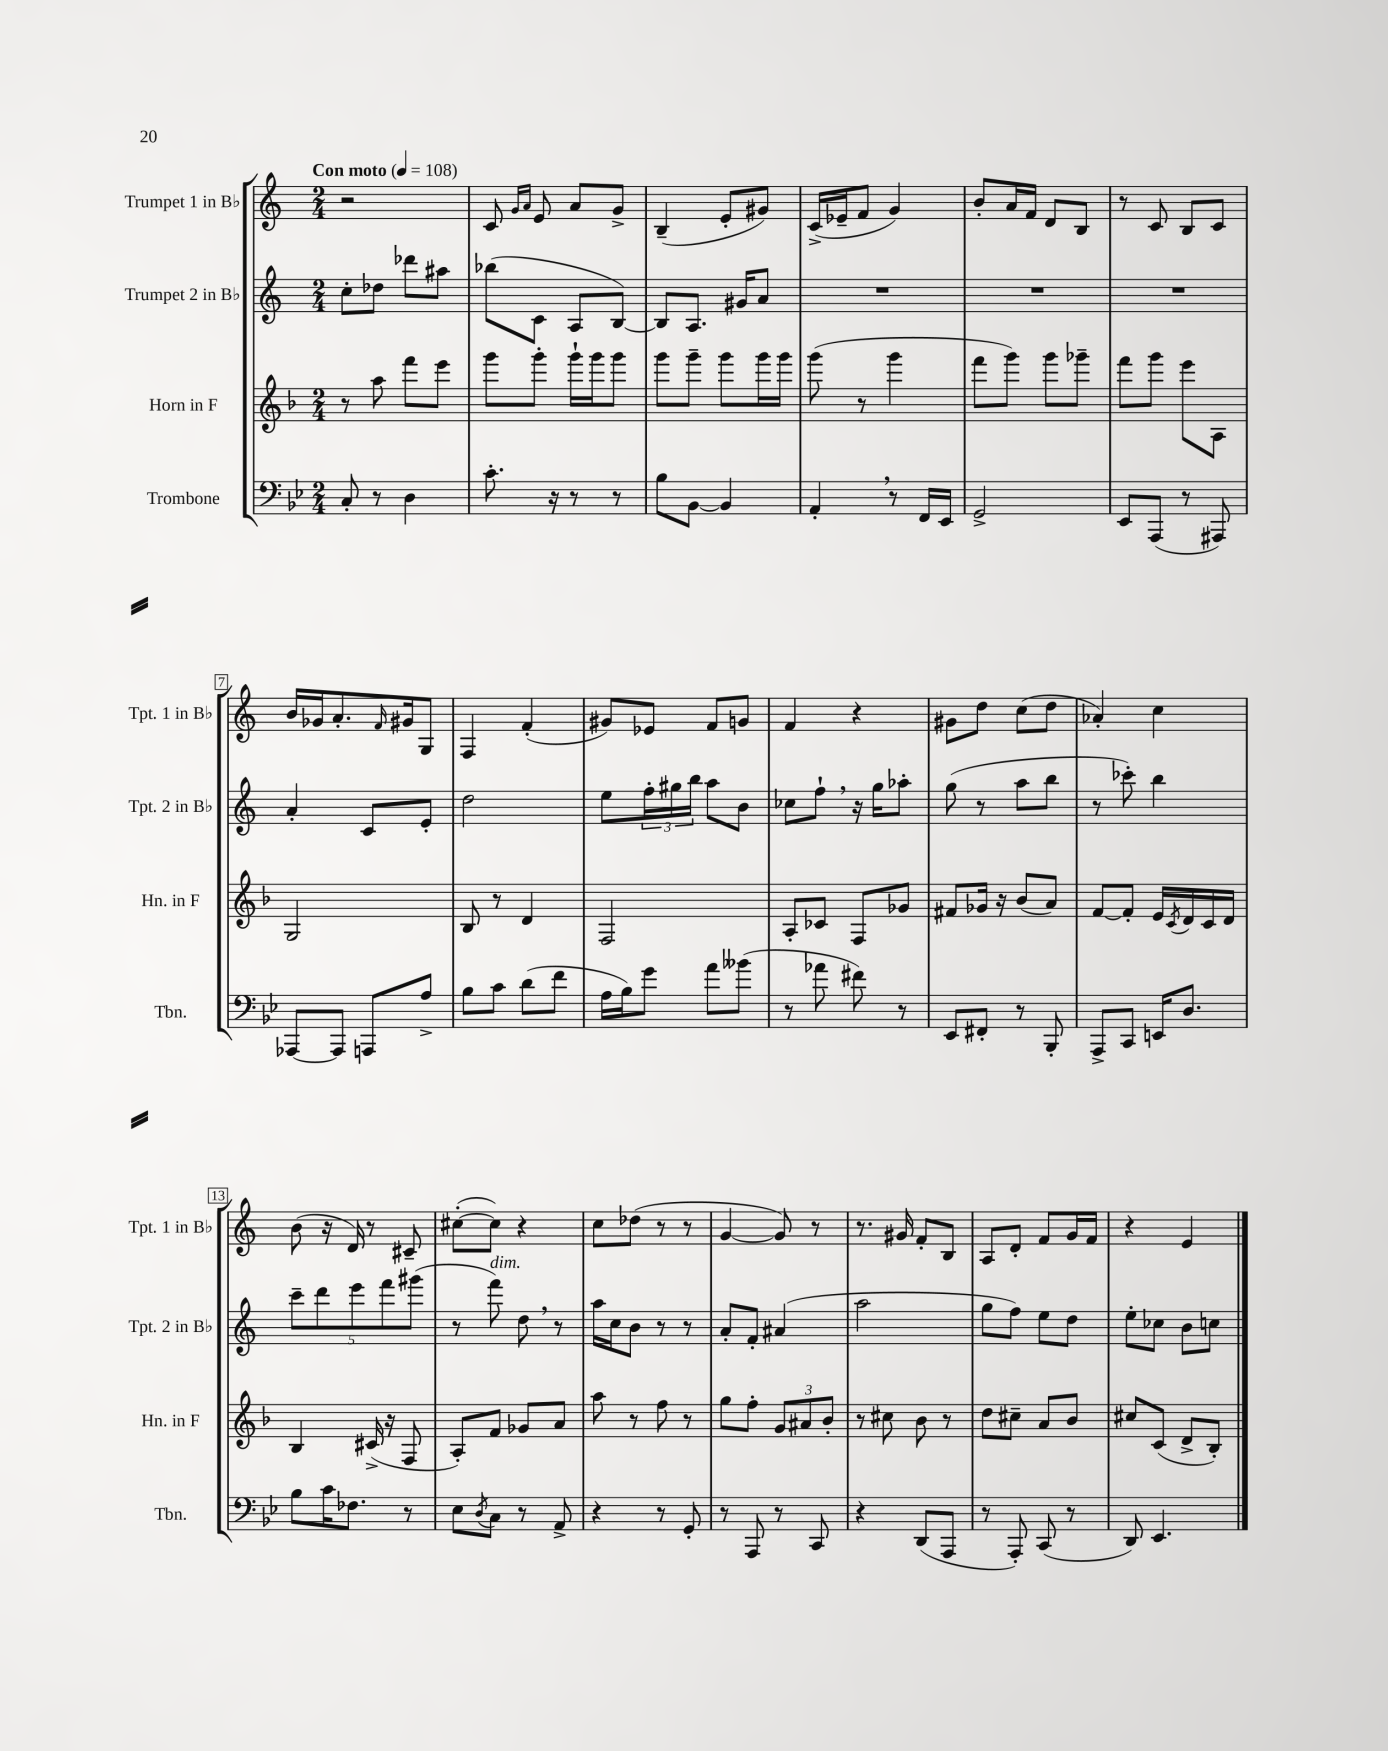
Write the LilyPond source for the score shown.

<<
\new StaffGroup <<
\new Staff = "s0" \with { instrumentName = "Trumpet 1 in Bb" shortInstrumentName = "Tpt. 1 in Bb" } {
    \clef treble \key c \major \numericTimeSignature \time 2/4 \tempo "Con moto" 4 = 108
    r2 |
    c'8 \grace { g'16 a'16 } e'8 a'8 g'8-> |
    b4--( e'8-. gis'8) |
    c'16->( ees'16-- f'8 g'4) |
    b'8-. a'16 f'16 d'8 b8 |
    r8 c'8 b8 c'8 |
    b'16 ges'16 a'8.-. \grace { f'16 } gis'16 g8 |
    f4 f'4-.( |
    gis'8) ees'8 f'8 g'8 |
    f'4 r4 |
    gis'8 d''8 c''8( d''8 |
    aes'4-.) c''4 |
    b'8( r16 d'16) r8 cis'8-- |
    cis''8~-.( cis''8) r4 |
    c''8 des''8( r8 r8 |
    g'4~ g'8) r8 |
    r8. gis'16 f'8-. b8 |
    a8 d'8-. f'8 g'16 f'16 |
    r4 e'4 \bar "|." |
}
\new Staff = "s1" \with { instrumentName = "Trumpet 2 in Bb" shortInstrumentName = "Tpt. 2 in Bb" } {
    \clef treble \key c \major \numericTimeSignature \time 2/4
    c''8-. des''8 des'''8 ais''8 |
    bes''8( c'8 a8 b8~) |
    b8 a8. gis'16 a'8 |
    R2 |
    R2 |
    R2 |
    a'4-. c'8 e'8-. |
    d''2 |
    e''8 \tuplet 3/2 { f''16-. gis''16 b''16 } a''8 b'8 |
    ces''8 f''8-! \breathe r16 g''16 aes''8-. |
    g''8( r8 a''8 b''8 |
    r8 ces'''8-.) b''4 |
    \tuplet 5/4 { c'''8-- d'''8 e'''8 f'''8 gis'''8( } |
    r8 f'''8^\markup { \italic "dim." }) d''8 \breathe r8 |
    a''16 c''16 b'8 r8 r8 |
    a'8-. f'8-. ais'4( |
    a''2 |
    g''8 f''8) e''8 d''8 |
    e''8-. ces''8 b'8 c''8 \bar "|." |
}
\new Staff = "s2" \with { instrumentName = "Horn in F" shortInstrumentName = "Hn. in F" } {
    \clef treble \key f \major \numericTimeSignature \time 2/4
    r8 a''8 f'''8 e'''8 |
    g'''8 g'''8-. g'''16-! g'''16 g'''8 |
    g'''8 g'''8-- g'''8 g'''16 g'''16 |
    g'''8( r8 g'''4 |
    f'''8 g'''8) g'''8 ges'''8-- |
    f'''8 g'''8 e'''8 a8 |
    g2 |
    bes8 r8 d'4 |
    f2 |
    a8-. ces'8 f8 ges'8 |
    fis'8 ges'16 r16 bes'8( a'8) |
    f'8~ f'8-. e'16 \acciaccatura { c'8 } d'16 c'16 d'16 |
    bes4 cis'16->( r16 f8 |
    a8-.) f'8 ges'8 a'8 |
    a''8 r8 f''8 r8 |
    g''8 f''8-. \tuplet 3/2 { g'8 ais'8 bes'8-. } |
    r8 cis''8 bes'8 r8 |
    d''8 cis''8-- a'8 bes'8 |
    cis''8 c'8( d'8-> bes8-.) \bar "|." |
}
\new Staff = "s3" \with { instrumentName = "Trombone" shortInstrumentName = "Tbn." } {
    \clef bass \key bes \major \numericTimeSignature \time 2/4
    c8-. r8 d4 |
    c'8.-. r16 r8 r8 |
    bes8 bes,8~ bes,4 |
    a,4-. \breathe r8 f,16 ees,16 |
    g,2-> |
    ees,8 a,,8( r8 ais,,8) |
    aes,,8~ aes,,8 a,,8 a8-> |
    bes8 c'8 d'8( f'8 |
    a16 bes16) g'8 a'8 beses'8( |
    r8 aes'8 fis'8) r8 |
    ees,8 fis,8-. r8 bes,,8-. |
    a,,8-> c,8 e,16 d8. |
    bes8 c'16 fes8. r8 |
    ees8 \acciaccatura { d8 } c8 r8 a,8-> |
    r4 r8 g,8-. |
    r8 a,,8 r8 c,8 |
    r4 d,8( a,,8 |
    r8 a,,8-.) c,8( r8 |
    d,8) ees,4. \bar "|." |
}
>>
>>
\layout { \context { \Score \override BarNumber.stencil = #(make-stencil-boxer 0.1 0.3 ly:text-interface::print) } }
